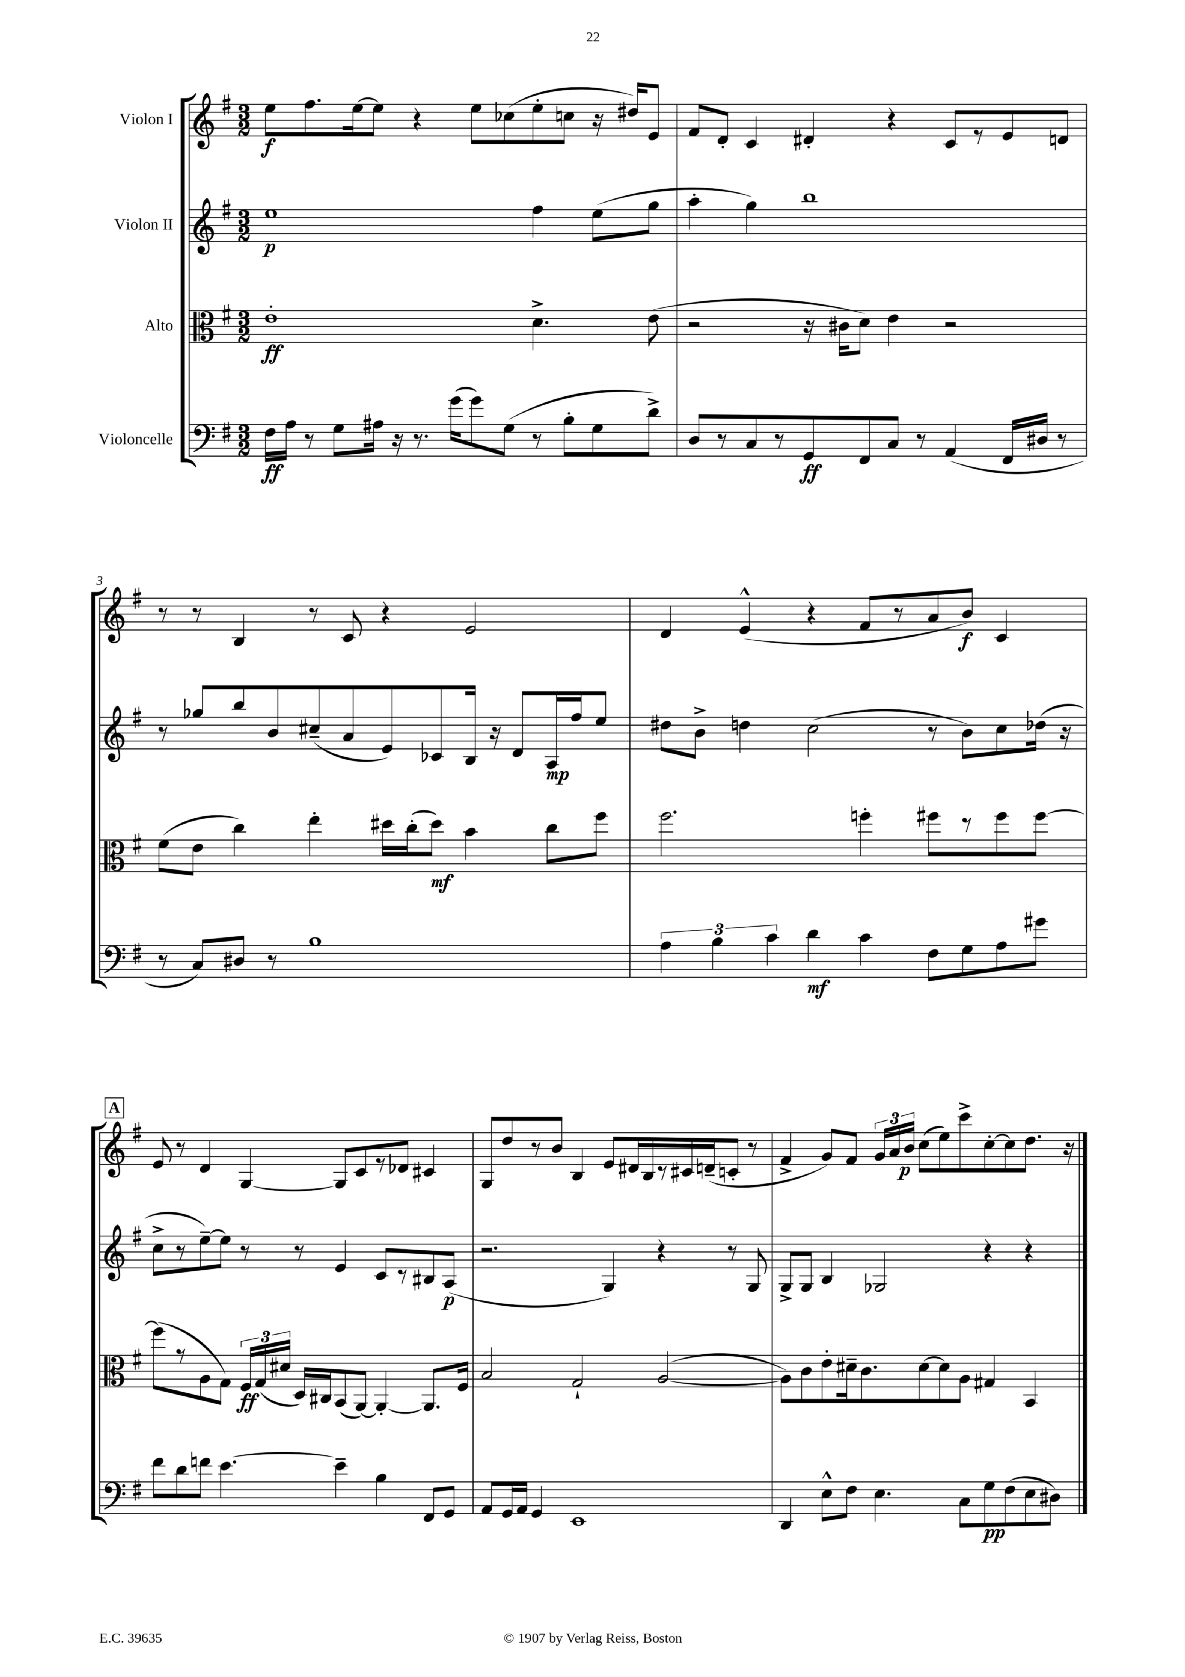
<<
\new StaffGroup <<
\new Staff = "s0" \with { instrumentName = "Violon I" } {
    \clef treble \key g \major \numericTimeSignature \time 3/2
    \autoBeamOff e''8[\f fis''8. e''16~ e''8] r4 e''8[ ces''8( e''8-. c''8] r16 dis''16[) e'8] |
    fis'8[ d'8]-. c'4 dis'4-. r4 c'8[ r8 e'8 d'8] |
    r8 r8 b4 r8 c'8 r4 e'2 |
    d'4 e'4-^( r4 fis'8[ r8 a'8 b'8]\f) c'4 |
    \mark \markup { \box "A" } e'8 r8 d'4 g4~ g8[ c'8 r8 des'8] cis'4 |
    g8[ d''8 r8 b'8] b4 e'8[ dis'16 b16 r8 cis'16 d'16--( c'8]-. r8 |
    fis'4-> g'8[) fis'8] \tuplet 3/2 { g'16[ a'16 b'16]\p } c''8[( e''8) c'''8-> c''8~-. c''8 d''8.] r16 \bar "|." |
}
\new Staff = "s1" \with { instrumentName = "Violon II" } {
    \clef treble \key g \major \numericTimeSignature \time 3/2
    \autoBeamOff e''1\p fis''4 e''8[( g''8] |
    a''4-. g''4) b''1 |
    r8 ges''8[ b''8 b'8 cis''8--( a'8 e'8) ces'8 b16] r16 d'8[ a16\mp fis''16 e''8] |
    dis''8[ b'8]-> d''4 c''2( r8 b'8[) c''8 des''16]( r16 |
    \mark \markup { \box "A" } c''8[-> r8 e''8~--) e''8] r8 r8 e'4 c'8[ r8 bis8 a8]\p( |
    r2. g4) r4 r8 g8 |
    g8[-> g8] b4 ges2 r4 r4 \bar "|." |
}
\new Staff = "s2" \with { instrumentName = "Alto" } {
    \clef alto \key g \major \numericTimeSignature \time 3/2
    \autoBeamOff e'1-.\ff d'4.-> e'8( |
    r2 r16 cis'16[ d'8]) e'4 r2 |
    fis'8[( e'8] c''4) e''4-. dis''16[ c''16-.( dis''8]\mf) b'4 c''8[ fis''8] |
    fis''2. f''4-. fis''8[ r8 fis''8 fis''8]~ |
    \mark \markup { \box "A" } fis''8[( r8 a8 g8]) \tuplet 3/2 { fis16[\ff g16( dis'16] } d16[) cis16 b,8( a,8]~) a,4~-. a,8.[ fis16] |
    b2 g2-! a2~( |
    a8[) c'8 e'8-. dis'16-- c'8. dis'8~ dis'8 a8] gis4 b,4 \bar "|." |
}
\new Staff = "s3" \with { instrumentName = "Violoncelle" } {
    \clef bass \key g \major \numericTimeSignature \time 3/2
    \autoBeamOff fis16[\ff a16] r8 g8[ ais16] r16 r8. g'16[( g'8) g8]( r8 b8[-. g8 d'8]->) |
    d8[ r8 c8 r8 g,8\ff fis,8 c8] r8 a,4( fis,16[ dis16] r8 |
    r8 c8[) dis8] r8 b1 |
    \tuplet 3/2 { a4 b4 c'4 } d'4\mf c'4 fis8[ g8 a8 gis'8] |
    \mark \markup { \box "A" } fis'8[ d'8 f'8] e'4.~ e'4-- b4 fis,8[ g,8] |
    a,8[ g,16 a,16] g,4 e,1 |
    d,4 e8[-^ fis8] e4. c8[ g8\pp fis8( e8 dis8]) \bar "|." |
}
>>
>>
